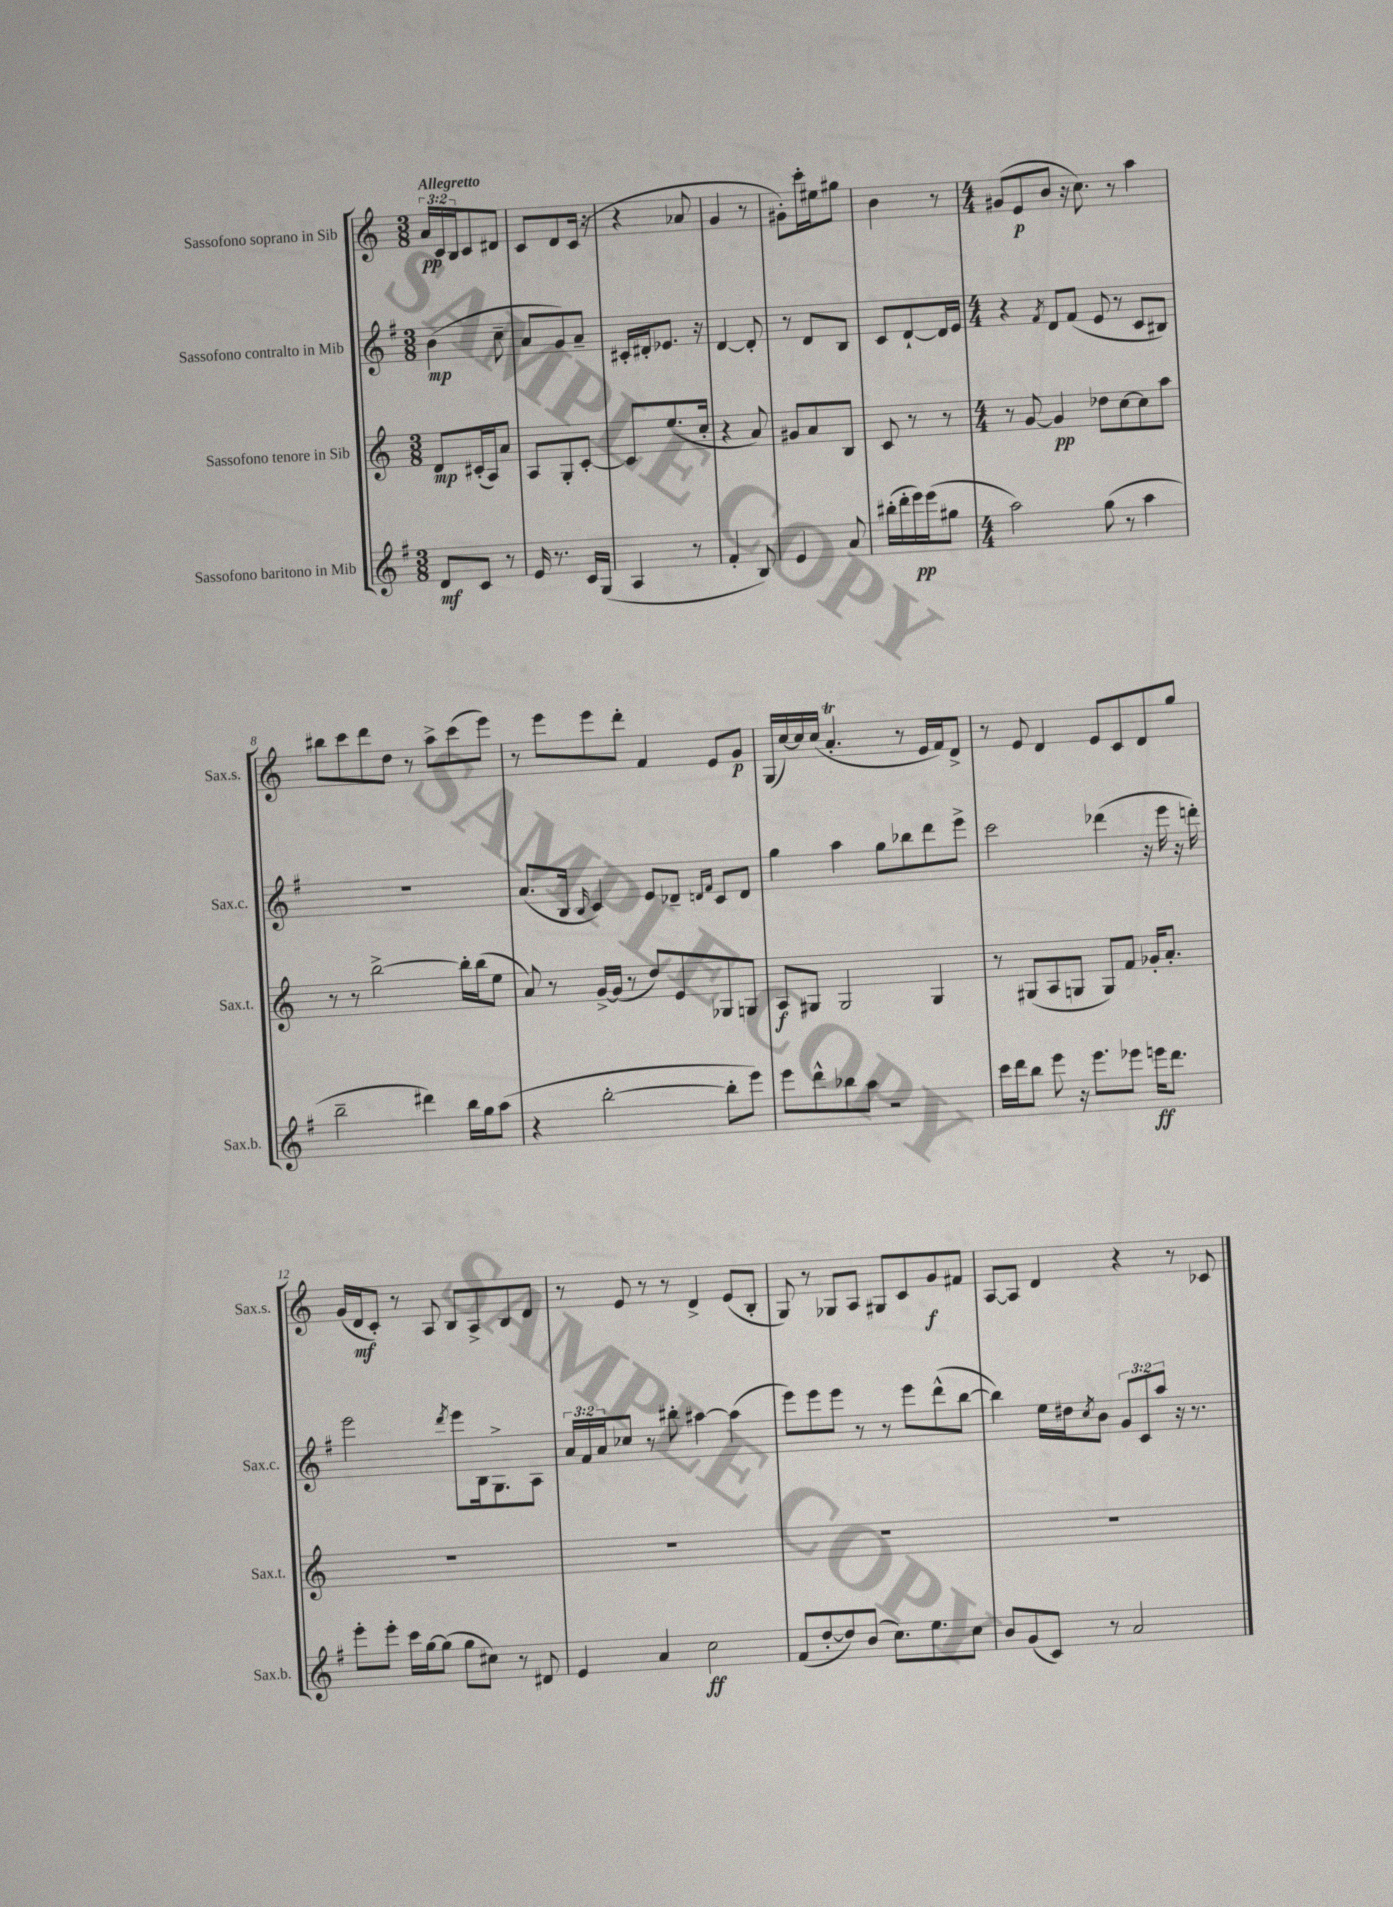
<<
\new StaffGroup <<
\new Staff = "s0" \with { instrumentName = "Sassofono soprano in Sib" shortInstrumentName = "Sax.s." } {
    \clef treble \key c \major \numericTimeSignature \time 3/8 \override Staff.TupletNumber.text = #tuplet-number::calc-fraction-text \tempo "Allegretto"
    \tuplet 3/2 { a'16\pp c'16 b16 } c'8 dis'8 |
    c'8 d'8 c'16( r16 |
    r4 aes'8 |
    g'4 r8 |
    gis'8-.) c'''16-. eis''16 gis''8 |
    b'4 r8 |
    \numericTimeSignature \time 4/4 gis'8( e'8\p b'8 r16 c''8.) r8 a''4 |
    bis''8 c'''8 d'''8 d''8 r8 a''8-> c'''8( e'''8) |
    r8 e'''8 e'''8 d'''8-. f'4 e'8 g'8\p |
    g16( c''16~) c''16 c''16( a'4.-.\trill r8 e'16 f'16) d'8-> |
    r8 e'8 d'4 e'8 c'8 d'8 g''8 |
    g'16( d'16\mf c'8-.) r8 a8 b8 a8-> b8 d'8 |
    r8 e'8 r8 r8 d'4-> e'8( b8-. |
    g8) r8 ges8 a8 gis8 c'8 g'8\f fis'8 |
    a8~ a8 d'4 r4 r8 ces'8 \bar "|." |
}
\new Staff = "s1" \with { instrumentName = "Sassofono contralto in Mib" shortInstrumentName = "Sax.c." } {
    \clef treble \key g \major \numericTimeSignature \time 3/8 \override Staff.TupletNumber.text = #tuplet-number::calc-fraction-text
    b'4\mp( c''8-- |
    a'8 g'8) a'8-- |
    cis'16-. dis'16-. ees'8. r16 |
    d'4~ d'8-. |
    r8 d'8 b8 |
    c'8 d'8~-! d'16 e'16 |
    \numericTimeSignature \time 4/4 r4 \acciaccatura { fis'8 } d'8 fis'8( e'8 r8 c'8 bis8) |
    R1 |
    a'8.( b16 \grace { b16 } c'4) e'8 des'8-- \grace { d'16 fis'16 } c'8 d'8 |
    g''4 a''4 g''8 bes''8 d'''8 e'''8-> |
    c'''2 des'''4( r16 e'''16 r16 d'''16-.) |
    e'''2 \acciaccatura { d'''8 } e'''8 b16 g8.-> a8 |
    \tuplet 3/2 { a'16 fis'16 a'16 } ces''8 r8 bis''8-. ais''4~ ais''4( |
    e'''8) e'''8 e'''8 r8 r8 e'''8 d'''8-^( b''8~ |
    b''4) e''16 dis''16 \acciaccatura { c''8 } b'8 \tuplet 3/2 { g'8 c'8 a''8 } r16 r8. \bar "|." |
}
\new Staff = "s2" \with { instrumentName = "Sassofono tenore in Sib" shortInstrumentName = "Sax.t." } {
    \clef treble \key c \major \numericTimeSignature \time 3/8
    d'8\mp cis'16-.( a16) a'8 |
    a8 g8-. c'8~-. |
    c'8 e''8.( c''16-. |
    r4 a'8) |
    gis'8 a'8 b8 |
    c'8 r8 r8 |
    \numericTimeSignature \time 4/4 r8 g'8~ g'4\pp des''8 c''8~ c''8 a''8 |
    r8 r8 b''2~-> b''16-. b''16( e''8 |
    a'8) r8 g'16~-> g'16( r8 d''8) e'8 ges8 g8 |
    a8\f gis8 gis2 gis4 |
    r8 gis8( a8 g8 g8) f'8 ges'16-. a'8.-. |
    R1 |
    R1 |
    R1 |
    R1 \bar "|." |
}
\new Staff = "s3" \with { instrumentName = "Sassofono baritono in Mib" shortInstrumentName = "Sax.b." } {
    \clef treble \key g \major \numericTimeSignature \time 3/8
    d'8\mf c'8 r8 |
    e'16 r8. c'16 g16( |
    a4 r8 |
    fis'4-. b8) |
    e'4 a'8 |
    bis''16-.( d'''16-. e'''16\pp) e'''16( gis''8 |
    \numericTimeSignature \time 4/4 a''2) g''8( r8 a''4 |
    b''2-- dis'''4) b''16 g''16 a''8( |
    r4 b''2~-. b''8-. e'''8) |
    e'''8 d'''8-^ bes''8 a''8 r2 |
    c'''16 d'''16 b''8 e'''8 r16 e'''8. ees'''8 e'''16\ff d'''8. |
    e'''8-. e'''8-. c'''16 g''16~ g''8( g''8 cis''8) r8 dis'8 |
    e'4 a'4 c''2\ff |
    fis'8( d''8~-. d''8) b'8( c''8.) e''8. c''8 |
    b'8 g'8( c'8) r8 a'2 \bar "|." |
}
>>
>>
